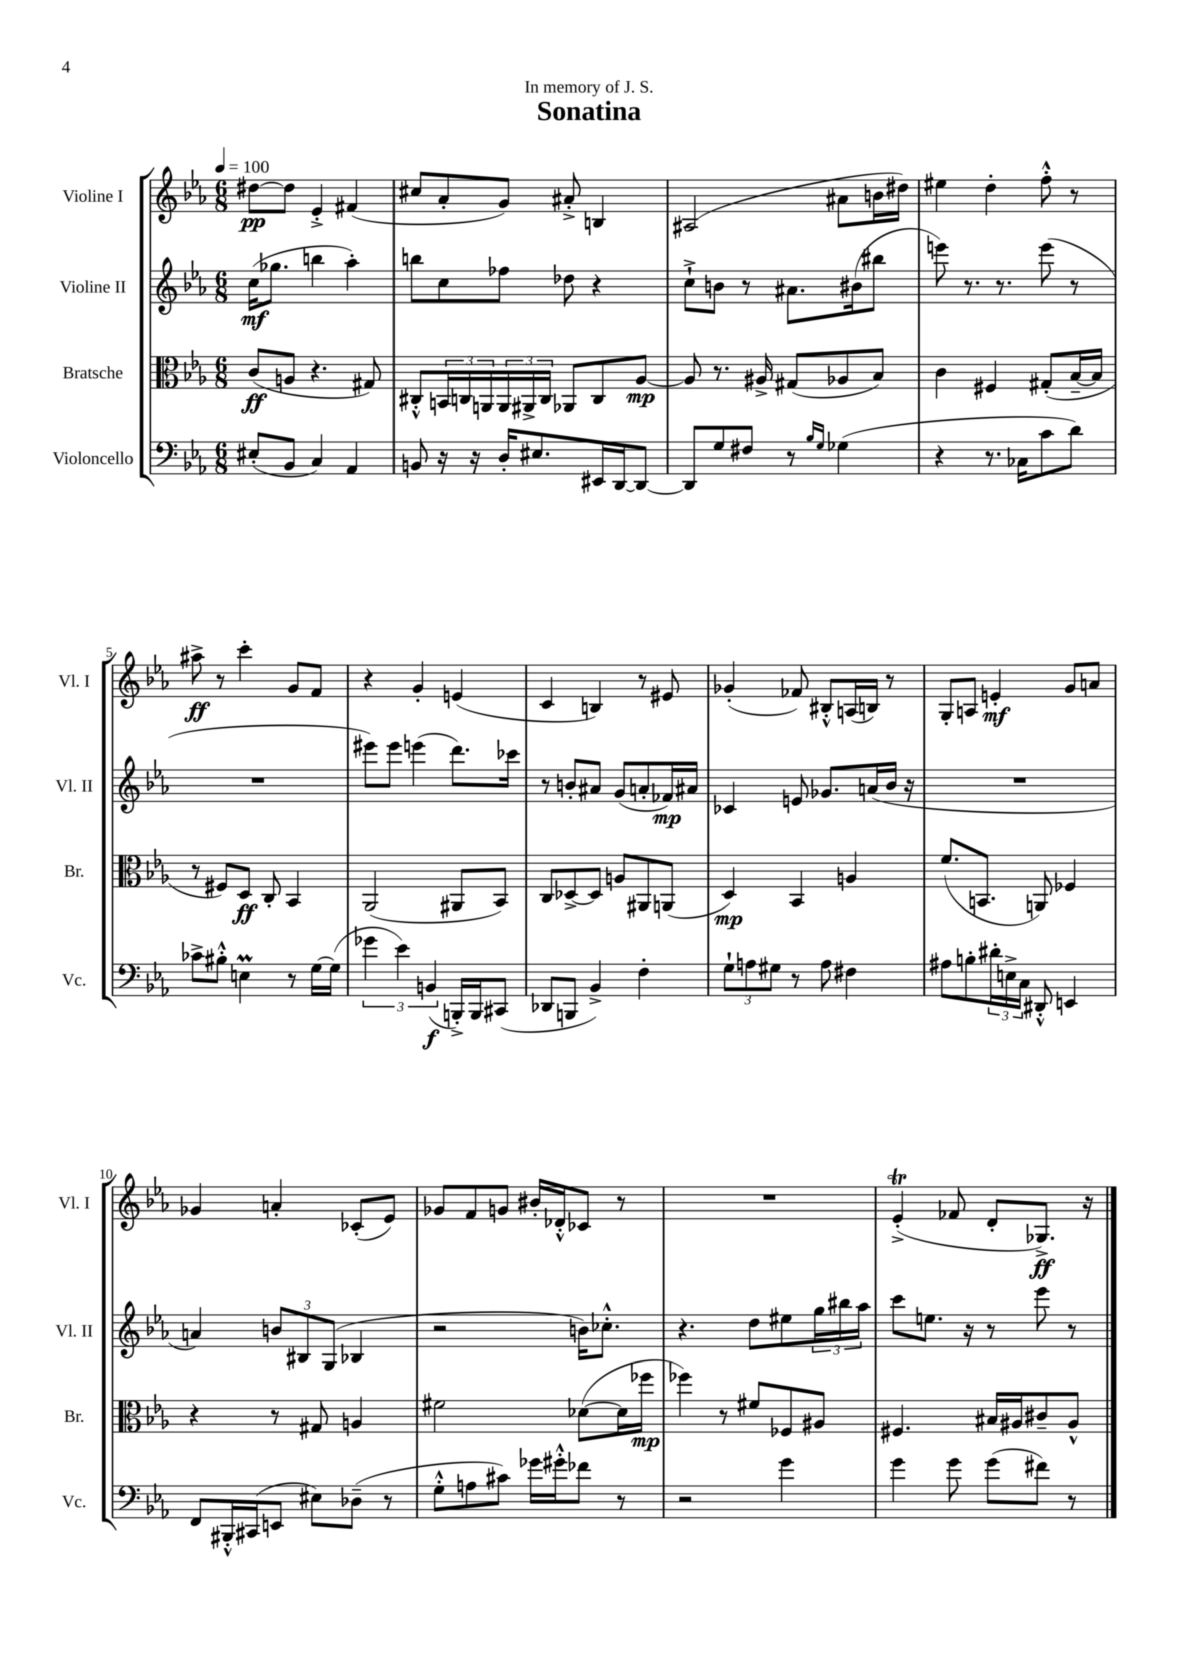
\header { title = "Sonatina" dedication = "In memory of J. S." }
<<
\new StaffGroup <<
\new Staff = "s0" \with { instrumentName = "Violine I" shortInstrumentName = "Vl. I" } {
    \clef treble \key ees \major \numericTimeSignature \time 6/8 \tempo 4 = 100
    dis''8~\pp dis''8 ees'4-.-> fis'4( |
    cis''8 aes'8-. g'8) ais'8-.-> b4 |
    ais2( ais'8 b'16 dis''16) |
    eis''4 d''4-. f''8-.-^ r8 |
    ais''8->\ff r8 c'''4-. g'8 f'8 |
    r4 g'4-. e'4( |
    c'4 b4) r8 eis'8 |
    ges'4-.( fes'8) bis8-.-^ a16( b16) r8 |
    g8-. a8 e'4-.\mf g'8 a'8 |
    ges'4 a'4-. ces'8-.( ees'8) |
    ges'8 f'8 g'8 bis'16-. des'16-.-^ ces'8 r8 |
    R2. |
    ees'4-.->\trill( fes'8 d'8-. ges8.->\ff) r16 \bar "|." |
}
\new Staff = "s1" \with { instrumentName = "Violine II" shortInstrumentName = "Vl. II" } {
    \clef treble \key ees \major \numericTimeSignature \time 6/8
    c''16\mf( ges''8. b''4 aes''4-.) |
    b''8 c''8 fes''8 des''8 r4 |
    c''8-!-> b'8 r8 ais'8. bis'16( bis''8 |
    e'''8) r8. r8. e'''8( r8 |
    R2. |
    eis'''8) eis'''8 e'''4( d'''8.) ces'''16 |
    r8 b'8-. ais'8 g'8( a'8-. fes'16\mp) ais'16 |
    ces'4 e'8 ges'8. a'16( bes'16 r16 |
    R2. |
    a'4) \tuplet 3/2 { b'8 bis8 g8( } bes4 |
    r2 b'16) ces''8.-.-^ |
    r4. d''8 eis''8 \tuplet 3/2 { g''16 bis''16 aes''16 } |
    c'''8 e''8. r16 r8 ees'''8 r8 \bar "|." |
}
\new Staff = "s2" \with { instrumentName = "Bratsche" shortInstrumentName = "Br." } {
    \clef alto \key ees \major \numericTimeSignature \time 6/8
    c'8\ff( a8 r4. gis8) |
    cis8-.-^ \tuplet 3/2 { b,16 c16 a,16 } \tuplet 3/2 { a,16 ais,16-> c16 } aes,8 c8 aes8~\mp |
    aes8 r8. ais16-> gis8( aes8 bes8) |
    c'4 fis4 gis8-.( bes16~-- bes16 |
    r8 fis8) d8\ff c8-. bes,4 |
    aes,2( ais,8 bes,8) |
    c8 des8~-> des8 a8 ais,8 a,8( |
    d4\mp) bes,4 a4 |
    f'8.( b,8. a,8) fes4 |
    r4 r8 gis8 a4 |
    fis'2 des'8~( des'16 fes''16\mp |
    fes''4) r8 fis'8 fes8 ais8 |
    fis4. bis16 ais16 cis'8-- ais8-^ \bar "|." |
}
\new Staff = "s3" \with { instrumentName = "Violoncello" shortInstrumentName = "Vc." } {
    \clef bass \key ees \major \numericTimeSignature \time 6/8
    eis8-.( bes,8 c4) aes,4 |
    b,8 r16 r16 d16-. eis8. eis,16 d,16~ d,8~ |
    d,8 g8 fis8 r8 \grace { bes16 g16 } ges4( |
    r4 r8. ces16 c'8 d'8) |
    ces'8-> bis8-.-^ e4\prall r8 g16~ g16( |
    \tuplet 3/2 { ges'4 ees'4) b,4\f( } b,,16-.->) b,,16 cis,8( |
    des,8 b,,8 bes,4->) f4-. |
    \tuplet 3/2 { g8-! a8 gis8 } r8 a8 fis4 |
    ais8 b8-. \tuplet 3/2 { dis'16-. e16-> c16 } dis,8-.-^ e,4 |
    f,8 bis,,16-.-^ cis,16( e,8 eis8) des8--( r8 |
    g8-.-^ a8 cis'8) ges'16 gis'16-.-^ fes'8 r8 |
    r2 g'4 |
    g'4 g'8 g'8( fis'8) r8 \bar "|." |
}
>>
>>
